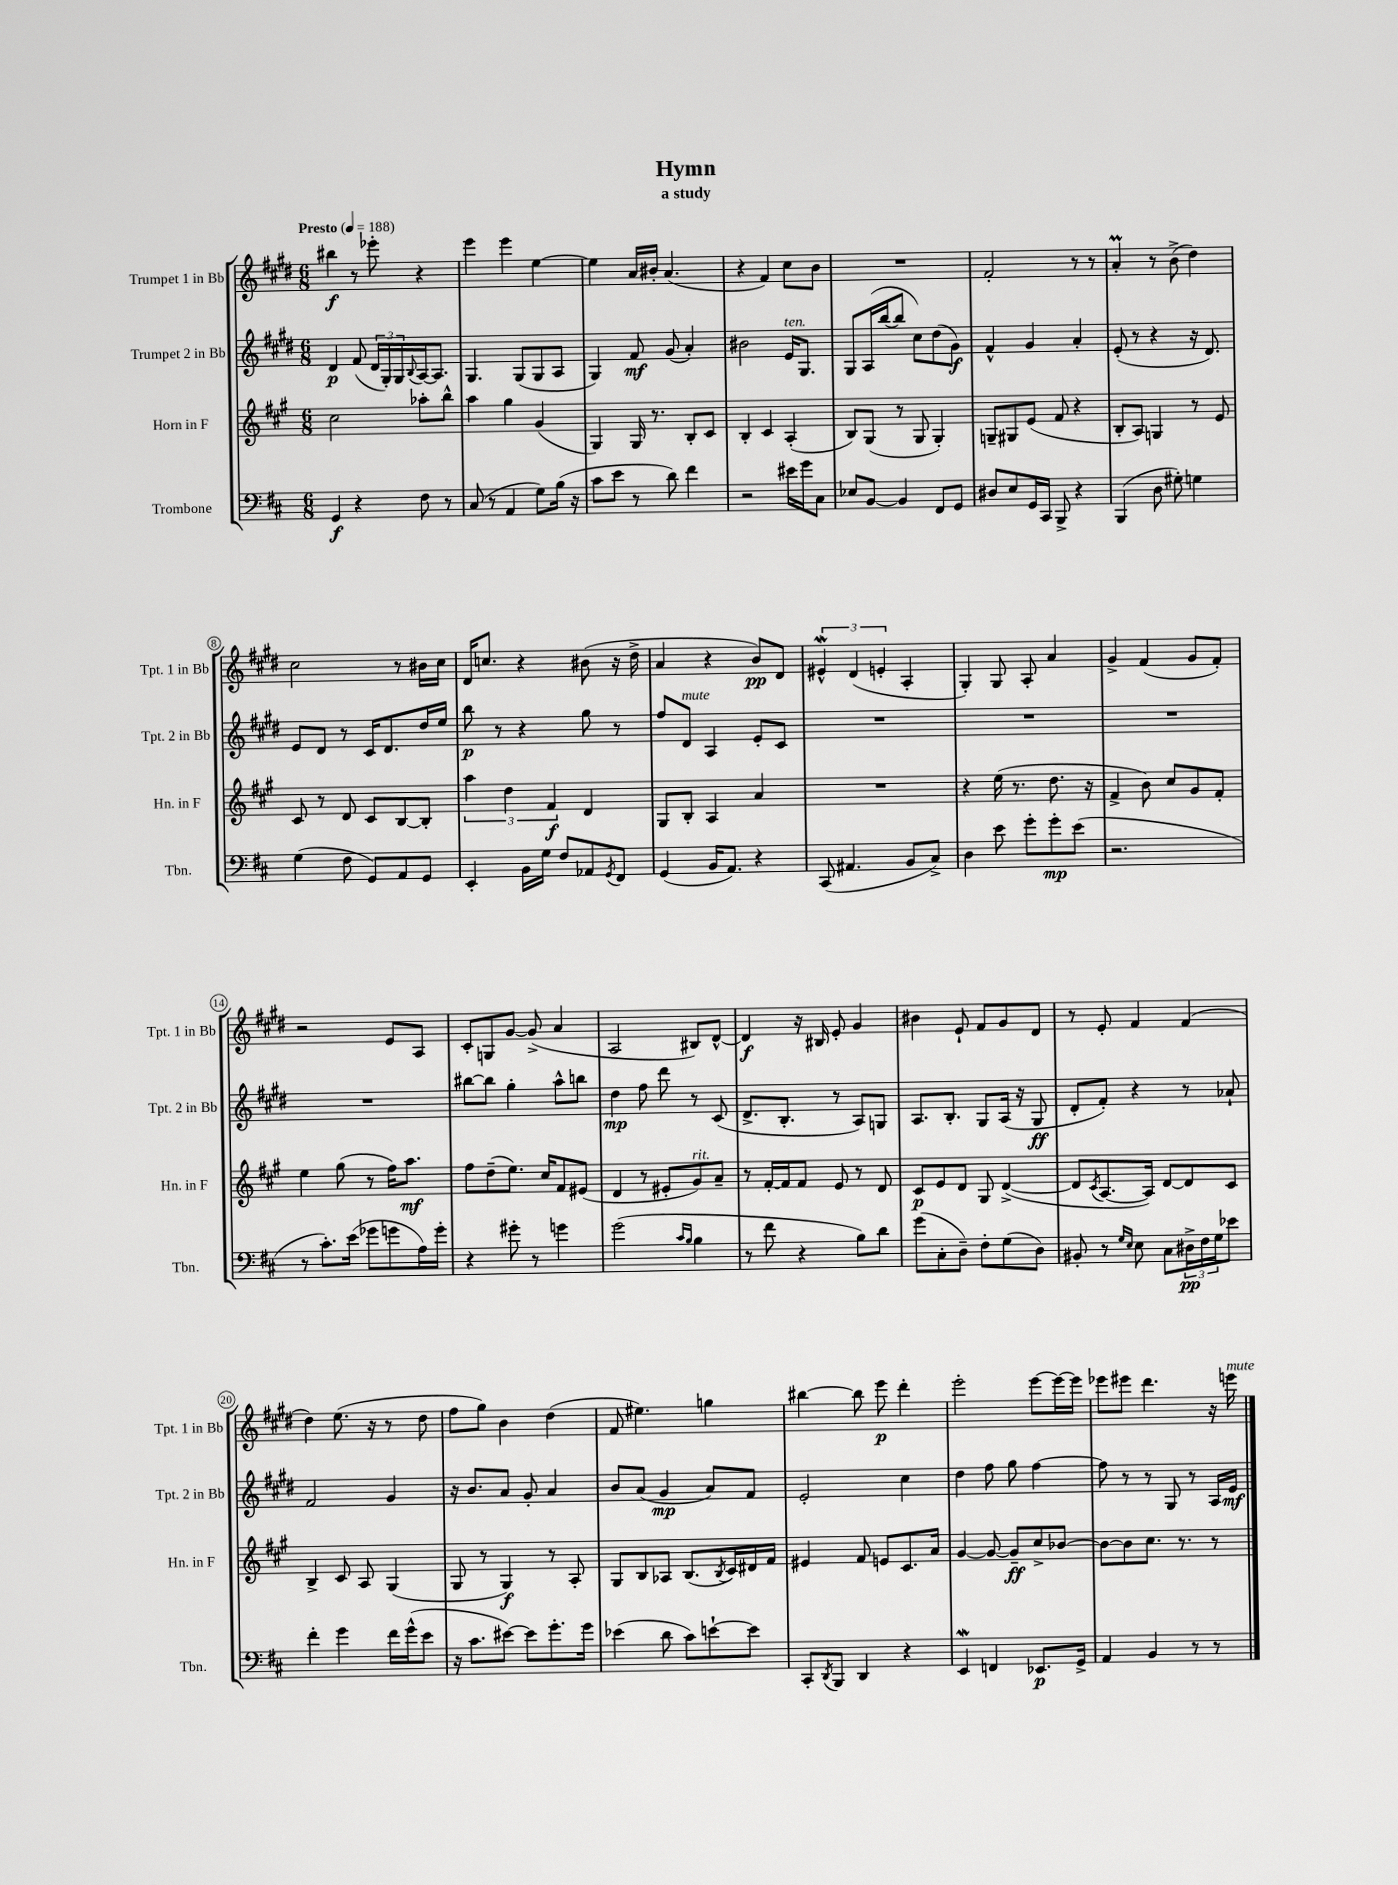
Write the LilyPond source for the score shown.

\header { title = "Hymn" subtitle = "a study" }
<<
\new StaffGroup <<
\new Staff = "s0" \with { instrumentName = "Trumpet 1 in Bb" shortInstrumentName = "Tpt. 1 in Bb" } {
    \clef treble \key e \major \numericTimeSignature \time 6/8 \tempo "Presto" 4 = 188
    bis''4\f r8 ees'''8-. r4 |
    e'''4 e'''4 e''4~ |
    e''4 a'16 bis'16-. a'4.( |
    r4 fis'4) cis''8 b'8 |
    R2. |
    fis'2-. r8 r8 |
    a'4-.\prall r8 b'8->( dis''4) |
    cis''2 r8 bis'16 cis''16 |
    dis'16 c''8. r4 bis'8( r16 dis''16-> |
    a'4 r4 b'8\pp) dis'8 |
    \tuplet 3/2 { eis'4-^\mordent dis'4( e'4-. } a4-. |
    gis4-.) gis8 a8-. a'4 |
    gis'4-> fis'4( gis'8 fis'8-.) |
    r2 e'8 a8 |
    cis'8-. g8 gis'8~ gis'8->( a'4 |
    a2 bis8) dis'8~-^ |
    dis'4\f r16 bis16 e'8-. gis'4 |
    bis'4 e'8-! fis'8 gis'8 dis'8 |
    r8 e'8-. fis'4 fis'4( |
    dis''4) e''8.( r16 r8 dis''8 |
    fis''8 gis''8) b'4 dis''4( |
    fis'8 eis''4.) g''4 |
    bis''4~ bis''8 e'''8\p dis'''4-. |
    e'''2-. e'''8~ e'''16~ e'''16 |
    ees'''8 eis'''8 dis'''4. r16 e'''16^\markup { \italic "mute" } \bar "|." |
}
\new Staff = "s1" \with { instrumentName = "Trumpet 2 in Bb" shortInstrumentName = "Tpt. 2 in Bb" } {
    \clef treble \key e \major \numericTimeSignature \time 6/8
    dis'4\p fis'8( \tuplet 3/2 { dis'16 gis16-.) gis16 } \appoggiatura { b8 } a16~ a8. |
    gis4. gis8( gis8 a8 |
    gis4) fis'8\mf gis'8( a'4-.) |
    bis'2 e'16^\markup { \italic "ten." } gis8. |
    gis8 a16( b''16~ b''8 cis''8) dis''8( gis'8\f) |
    fis'4-^ gis'4 a'4-. |
    e'8-.( r8 r4 r16 dis'8.) |
    e'8 dis'8 r8 cis'16 dis'8. dis''16 e''16 |
    b''8\p r8 r4 gis''8 r8 |
    fis''8 dis'8^\markup { \italic "mute" } a4 e'8-. cis'8 |
    R2. |
    R2. |
    R2. |
    R2. |
    bis''8~ bis''8 gis''4-. a''8-^ b''8 |
    dis''4\mp fis''8 dis'''8 r8 cis'8( |
    dis'8.-> b8.-. r8 a8) g8 |
    a8. b8.-. gis8 a16( r16 gis8\ff |
    dis'8-. fis'8-.) r4 r8 aes'8-! |
    fis'2 gis'4 |
    r16 b'8. a'8 gis'8-. a'4 |
    b'8 a'8( gis'4\mp a'8) fis'8 |
    e'2-. cis''4 |
    dis''4 fis''8 gis''8 fis''4~ |
    fis''8 r8 r8 gis8 r8 a16 e'16\mf \bar "|." |
}
\new Staff = "s2" \with { instrumentName = "Horn in F" shortInstrumentName = "Hn. in F" } {
    \clef treble \key a \major \numericTimeSignature \time 6/8
    cis''2 aes''8-. b''8-^ |
    a''4 gis''4 gis'4( |
    gis4) gis16 r8. b8-. cis'8 |
    b4-. cis'4 a4-.( |
    b8) gis8( r8 gis8 gis4-.) |
    g8-- gis8 e'8( fis'8 r4 |
    b8-. a8) g4 r8 e'8 |
    cis'8 r8 d'8 cis'8 b8~ b8-. |
    \tuplet 3/2 { a''4 d''4 fis'4\f } d'4 |
    gis8 b8-. a4 a'4 |
    R2. |
    r4 e''16( r8. d''8. r16 |
    fis'4-> b'8) cis''8 gis'8 fis'8-. |
    e''4 gis''8( r8 fis''16) a''8.\mf |
    fis''8 d''8--( e''8.) cis''16 fis'8 eis'8( |
    d'4 r8 eis'8-. gis'8^\markup { \italic "rit." }) a'8-- |
    r8 fis'16~-. fis'16 fis'8 e'8 r8 d'8 |
    cis'8\p e'8 d'8 gis8 d'4~->( |
    d'8 \acciaccatura { cis'8 } a8.~ a16) d'8~ d'8 cis'8 |
    b4-> cis'8 a8 gis4( |
    gis8 r8 gis4\f) r8 a8-. |
    gis8 b8 aes8 b8.( \acciaccatura { b8 } cis'16) dis'16 fis'16 |
    eis'4 fis'8 e'8 cis'8. a'16 |
    gis'4~ gis'8~ gis'8--\ff cis''8-> bes'8~ |
    bes'8~ bes'8 cis''8. r8. r8 \bar "|." |
}
\new Staff = "s3" \with { instrumentName = "Trombone" shortInstrumentName = "Tbn." } {
    \clef bass \key d \major \numericTimeSignature \time 6/8
    g,4\f r4 fis8 r8 |
    cis8( r8 a,4 g8) b16( r16 |
    cis'8 e'8 r8 d'8) fis'4 |
    r2 eis'16 g'16 cis8 |
    ees8 b,8~ b,4 fis,8 g,8 |
    dis8 e8 g,16 cis,16 b,,8-> r4 |
    b,,4( d8 gis8-.) g4 |
    g4( fis8 g,8) a,8 g,8 |
    e,4-. b,16 g16 fis8 aes,8 \acciaccatura { g,8 } fis,8 |
    g,4( b,16 a,8.) r4 |
    cis,8( ais,4. b,8 cis8->) |
    d4 e'8 g'8-. g'8-.\mp e'8( |
    r2. |
    r8 cis'8.-.) e'16( ges'8 g'8 a16) g'16-. |
    r4 gis'8-. r8 g'4 |
    g'2( \grace { cis'16 b16 } b4 |
    r8 fis'8 r4 b8) d'8 |
    g'8( cis8-. d8--) fis8-. g8( d8) |
    bis,8-. r8 \grace { g16 e16 } e8 cis8 \tuplet 3/2 { dis16->\pp fis16 g16 } ees'8 |
    fis'4-. g'4 fis'16 g'16-^( e'8 |
    r16 cis'8. eis'8~) eis'8 g'8.-. g'16 |
    ees'4( d'8 cis'8) e'8~-! e'8 |
    cis,8-. \acciaccatura { d,8 } b,,8 d,4 r4 |
    e,4\mordent f,4 ees,8.\p g,16-> |
    a,4 b,4 r8 r8 \bar "|." |
}
>>
>>
\layout { \context { \Score \override BarNumber.stencil = #(make-stencil-circler 0.1 0.3 ly:text-interface::print) } }
